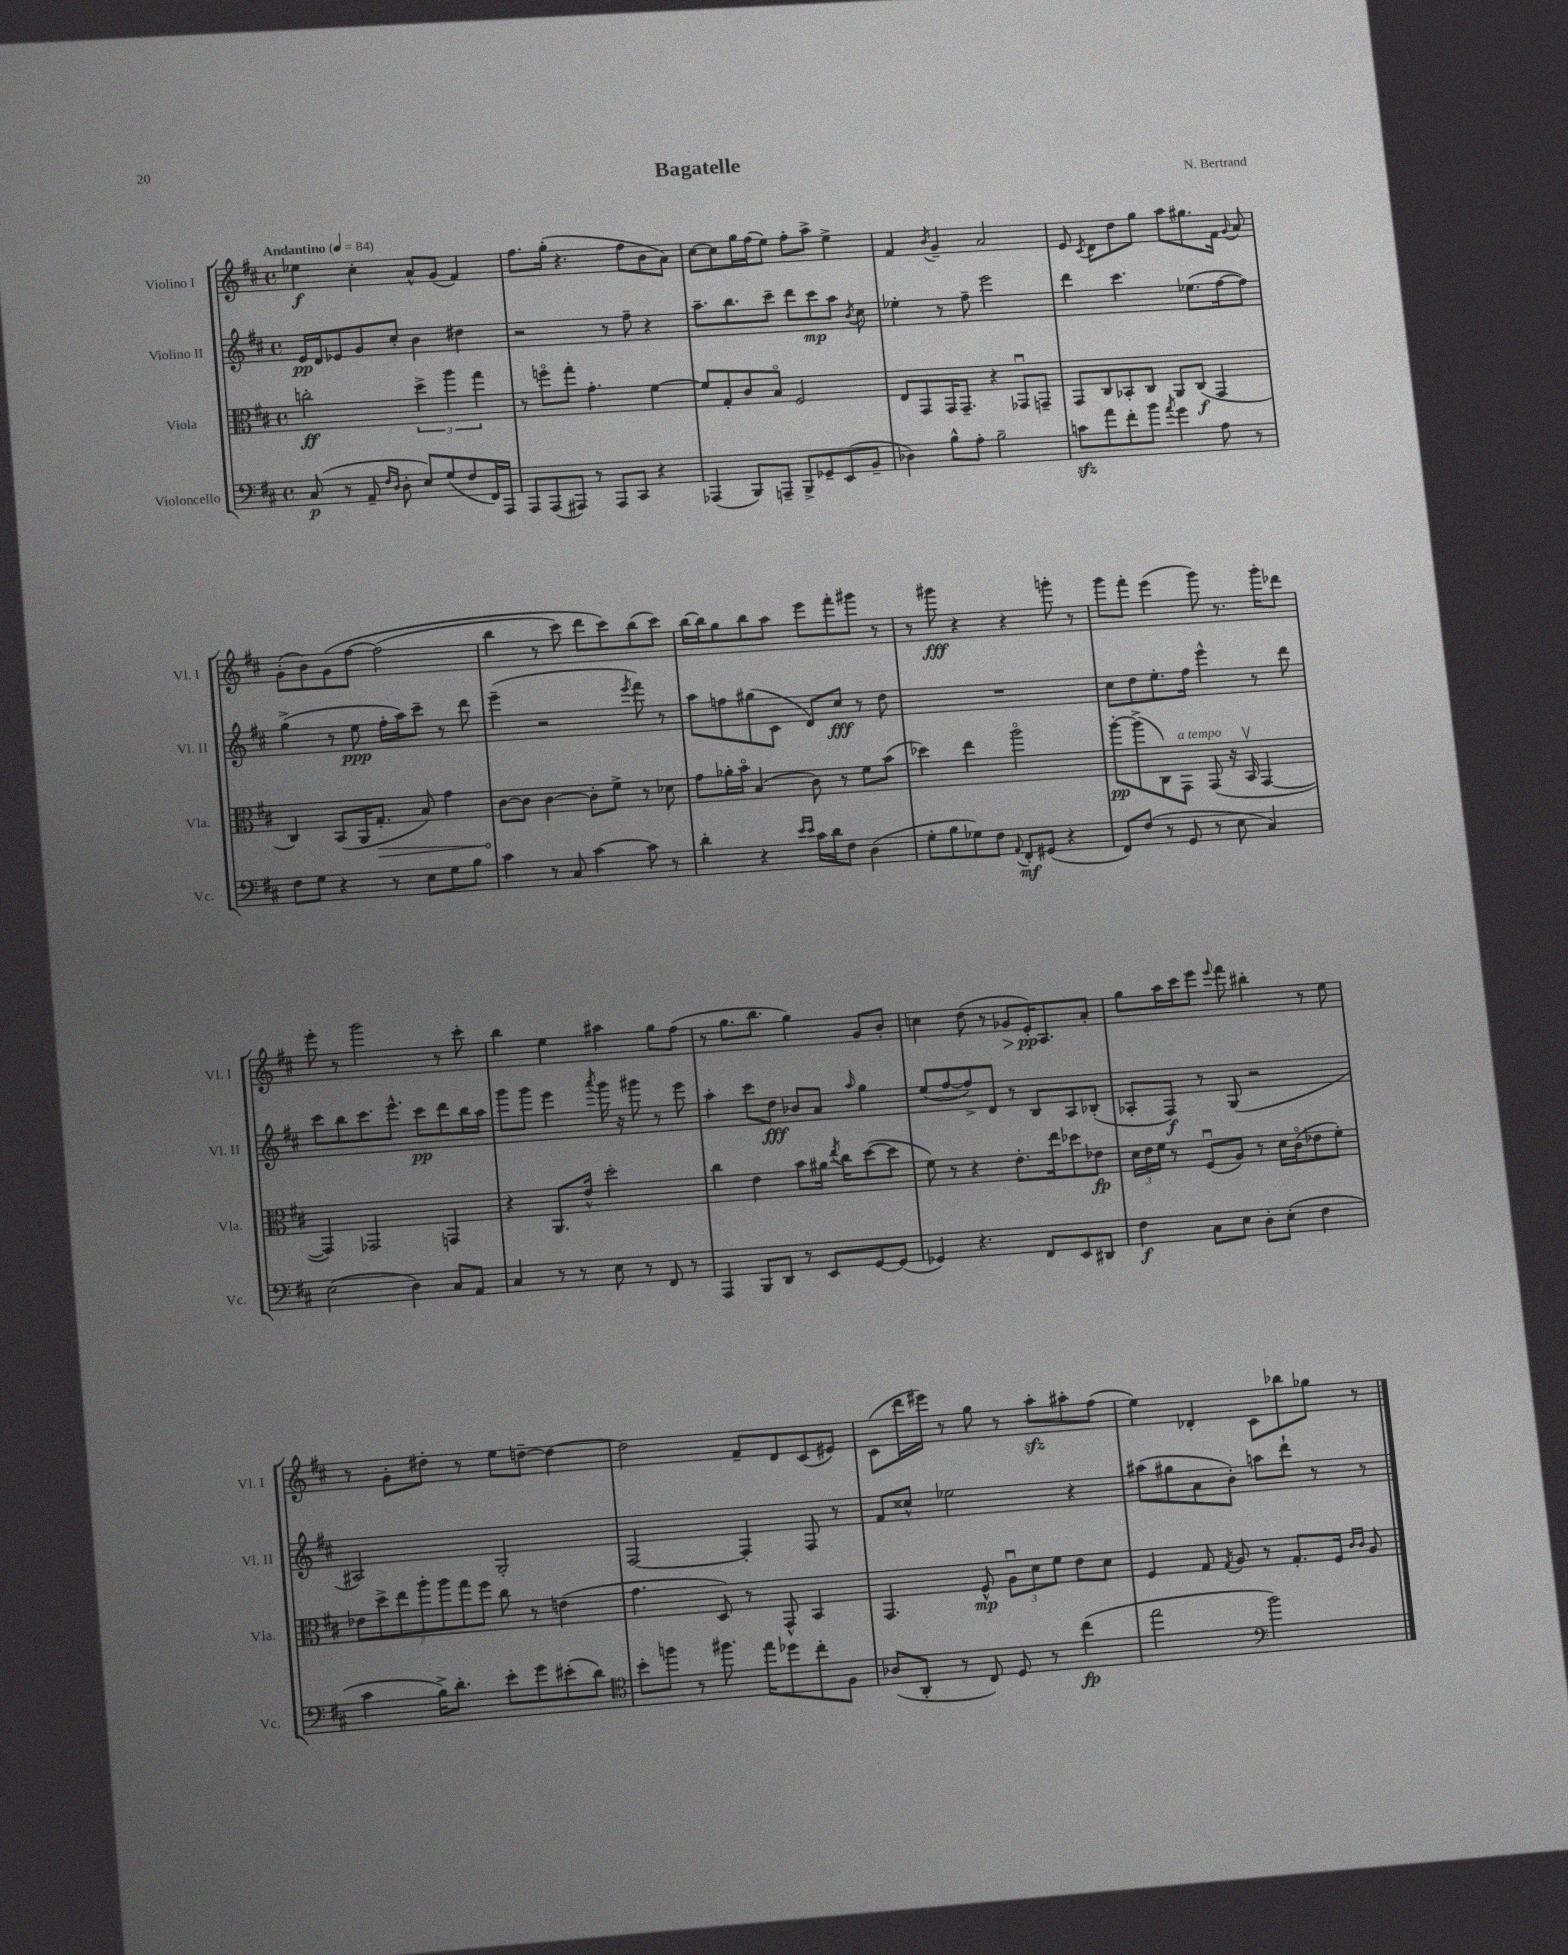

**kern	**dynam	**kern	**dynam	**kern	**dynam	**kern	**dynam
*part4	*part4	*part3	*part3	*part2	*part2	*part1	*part1
*staff4	*staff4	*staff3	*staff3	*staff2	*staff2	*staff1	*staff1
*I"Violoncello	*	*I"Viola	*	*I"Violino II	*	*I"Violino I	*
*I'Vc.	*	*I'Vla.	*	*I'Vl. II	*	*I'Vl. I	*
*clefF4	*	*clefC3	*	*clefG2	*	*clefG2	*
*k[f#c#]	*	*k[f#c#]	*	*k[f#c#]	*	*k[f#c#]	*
*M4/4	*	*M4/4	*	*M4/4	*	*M4/4	*
*met(c)	*	*met(c)	*	*met(c)	*	*met(c)	*
*MM84	*	*MM84	*	*MM84	*	*MM84	*
=1	=1	=1	=1	=1	=1	=1	=1
!	!	!	!	!	!	!LO:TX:a:B:t=Andantino	!
(8C#/	p	2ccn'\	ff	16e/LL	pp	4ee-X\	f
.	.	.	.	16d/J	.	.	.
8r	.	.	.	8e-X/	.	.	.
8AA~/	.	.	.	8g/	.	4cc#'\	.
16qqF#/LL	.	.	.	.	.	.	.
16qqD/JJ	.	.	.	.	.	.	.
8D'\	.	.	.	8cc#'/J	.	.	.
8E/L)	.	6dd^\	.	4b\	.	8a^^/L	.
(8G/	.	.	.	.	.	(8g/J	.
.	.	6aa\	.	.	.	.	.
8F#/	.	.	.	4dd#X\	.	4f#/)	.
.	.	6gg\	.	.	.	.	.
16FF#/L)	.	.	.	.	.	.	.
16AAA/JJ	.	.	.	.	.	.	.
=2	=2	=2	=2	=2	=2	=2	=2
8AAA/L	.	8r	.	2r	.	8.ff#\L	.
(8AAA/	.	8ffn\L	.	.	.	.	.
.	.	.	.	.	.	(16gg'\Jk	.
8AAA#X/J)	.	8gg'\J	.	.	.	4.r	.
8r	.	4.g'\	.	.	.	.	.
8AAA#/L	.	.	.	8r	.	.	.
8CC#/J	.	.	.	8ff#~\	.	8ff#\L	.
4r	.	[4f#\	.	4r	.	8b\	.
.	.	.	.	.	.	8a\J)	.
=3	=3	=3	=3	=3	=3	=3	=3
(4AAA-X/	.	8f#/L]	.	8.aa~\L	.	[8cc#\L	.
.	.	8G'/	.	.	.	8cc#\]	.
.	.	.	.	8.bb\	.	.	.
8BBB/L)	.	8c#/	.	.	.	16gg\L	.
.	.	.	.	.	.	(16ff#\J	.
8AAAn~/J	.	8B/J	.	8ccc#~\J	.	8ee\J)	.
8BBB^/L	.	2F#/	.	8ddd\L	.	8ff#'\L	.
8GG-X~/	.	.	.	8ccc#\	mp	8aa^\J	.
(8EE/	.	.	.	8aa\J	.	4ee^\	.
.	.	.	.	8qb/	.	.	.
8BB~/J	.	.	.	8cc#\	.	.	.
=4	=4	=4	=4	=4	=4	=4	=4
4D-X\)	.	8E/L	.	4ee-X'\	.	4f#/	.
.	.	8GG/	.	.	.	.	.
.	.	.	.	.	.	8qb/	.
8B^^\L	.	16GG/K	.	8r	.	4g~/	.
.	.	8.GG~/J	.	.	.	.	.
8A'\J	.	.	.	8ff#~\	.	.	.
2B~\	.	4r	.	2eee\	.	2a/	.
.	.	8GG-Xu/L	.	.	.	.	.
.	.	8GGn~/J	.	.	.	.	.
=5	=5	=5	=5	=5	=5	=5	=5
8cnzz\L	.	8GG/L	.	4ddd\	.	8e/	.
.	.	.	.	.	.	8qc#/	.
8a\	.	8C#/	.	.	.	8d\L	.
8f#'\	.	8BB-X'/	.	4.ccc#\	.	8dd\	.
8b\J	.	8C#/J	.	.	.	8gg\J	.
8qa/	.	.	.	.	.	.	.
4g\	.	8AA/L	.	.	.	8aa\L	.
.	.	(8C#/J	f	(8.ee-X\L	.	8.gg#X\	.
8A\	.	4GG/	.	.	.	.	.
.	.	.	.	[16ff#\k	.	16f#\Jk	.
.	.	.	.	.	.	8qqg/	.
8r	.	.	.	8ff#\J])	.	8a/	.
!!LO:LB:g=z
=6	=6	=6	=6	=6	=6	=6	=6
8F#\L	.	4C#/)	.	(4gg^\	.	(8g'\L	.
8G\J	.	.	.	.	.	8b\)	.
4r	.	(8BB/L	.	8r	.	(8g\	.
.	.	16AA/K	.	8ee\	ppp	[8ff#\J	.
!	!	!	!LO:HP:b	!	!	!	!
.	.	8.G'/J	>	.	.	.	.
8r	.	.	.	16ff#'\LL	.	(2ff#\]	.
.	.	.	.	16aa\J)	.	.	.
8E\L	.	8B/)	.	8ccc#~\J	.	.	.
8G\	.	4g\	.	8r	.	.	.
8B\J	.	.	.	8ddd\	.	.	.
=7	=7	=7	=7	=7	=7	=7	=7
4c#\	.	[8c#\L	.	(4eee~\	.	4bb\	.
.	.	8c#\J]	]	.	.	.	.
8r	.	[4c#\	.	2r	.	8r	.
8C#/	.	.	.	.	.	8ccc#\)	.
[4c#\	.	8c#'\L]	.	.	.	8ddd\L	.
.	.	8f#^\J	.	.	.	8ccc#\)	.
.	.	.	.	8qeee/	.	.	.
8c#\]	.	8r	.	8fff#\)	.	(8bb\	.
8r	.	8d-X\	.	8r	.	8ccc#\J)	.
=8	=8	=8	=8	=8	=8	=8	=8
4d'\	.	8g\L	.	8aa\L	.	[16bb\LL	.
.	.	.	.	.	.	16bb\J]	.
.	.	16a-X'\L	.	8ffn\	.	8gg\	.
.	.	16b\JJ	.	.	.	.	.
4r	.	(4B/	.	(8gg#X\	.	8bb\	.
.	.	.	.	8c#\J	.	8aa\J	.
16qqe/LL	.	.	.	.	.	.	.
16qqe/JJ	.	.	.	.	.	.	.
16c#\LL	.	8c#\)	.	8d/L)	.	8eee\L	.
16d\J	.	.	.	.	.	.	.
8F#\J	.	8r	.	8cc#/J	fff	8fff#'\	.
(4D\	.	8f#\L	.	8r	.	8ggg#X\J	.
.	.	(8b\J	.	8dd\	.	8r	.
=9	=9	=9	=9	=9	=9	=9	=9
8G'\L	.	4dd-X\)	.	1r	.	8r	.
8B\	.	.	.	.	.	8ggg#X\	fff
8G-X\)	.	4ee\	.	.	.	4r	.
8F#\J	.	.	.	.	.	.	.
8qqAA/	.	.	.	.	.	.	.
8FF#'/L	mf	2aa\	.	.	.	4r	.
(8GG#X/J	.	.	.	.	.	.	.
4r	.	.	.	.	.	8gggn'\	.
.	.	.	.	.	.	8r	.
=10	=10	=10	=10	=10	=10	=10	=10
8FF#/L)	.	[8aa'\L	pp	8cc#\L	.	8ggg\L	.
(8F#/J	.	(8aa^\]	.	8dd\	.	8fff#'\J	.
8r	.	8C#\)	.	8.ee'\	.	(4eee\	.
!	!	!LO:TX:a:i:t=a tempo	!	!	!	!	!
8GG/	.	8GG\J	.	.	.	.	.
.	.	.	.	16ff#\Jk	.	.	.
8r	.	(8GG/	.	4eee^^\	.	8ggg\)	.
8E\	.	16r	.	.	.	8.r	.
.	.	16BBv/	.	.	.	.	.
4C#/)	.	[4GG/	.	8r	.	.	.
.	.	.	.	.	.	16ggg'\KL	.
.	.	.	.	8ddd\	.	8ddd-X\J	.
!!LO:LB:g=z
=11	=11	=11	=11	=11	=11	=11	=11
(2E\	.	4GG/])	.	8ccc#\L	.	8eee'\	.
.	.	.	.	8bb\	.	8r	.
.	.	2GG-X/	.	8.ccc#\	.	2ggg\	.
.	.	.	.	8.eee^^\J	.	.	.
4D\)	.	.	.	.	.	.	.
.	.	.	.	8ccc#\L	pp	.	.
8C#/L	.	4GGn/	.	8ddd\	.	8r	.
8AA/J	.	.	.	16bb\L	.	8ccc#'\	.
.	.	.	.	16aa\JJ	.	.	.
=12	=12	=12	=12	=12	=12	=12	=12
4C#/	.	4r	.	8ggg\L	.	4bb\	.
.	.	.	.	8ggg\J	.	.	.
8r	.	8.AA/L	.	4eee\	.	4ee\	.
8r	.	.	.	.	.	.	.
.	.	16e^^/Jk	.	.	.	.	.
.	.	.	.	8qaaa/	.	.	.
8E\	.	2dd'\	.	16ggg\	.	4aa#X\	.
.	.	.	.	16r	.	.	.
8r	.	.	.	8ggg#X\	.	.	.
8FF#/	.	.	.	8r	.	8gg\L	.
8r	.	.	.	8eee\	.	(8ff#\J	.
=13	=13	=13	=13	=13	=13	=13	=13
4AAA/	.	4cc#\	.	4aa'\	.	8r	.
.	.	.	.	.	.	8.gg\L	.
8BBB/L	.	4e\	.	8ccc#\L	.	.	.
.	.	.	.	.	.	8.bb\J	.
8DD/J	.	.	.	8dd\J	fff	.	.
8r	.	8b\L	.	8b-X/L	.	4gg\)	.
8EE/L	.	16a#X\Jk	.	8a/J	.	.	.
.	.	8qee/	.	.	.	.	.
.	.	16cc#\KL	.	.	.	.	.
.	.	.	.	16qqaa/	.	.	.
[8GG/	.	([8dd\	.	4gg\	.	8g/L	.
(8GG/J]	.	8dd\J]	.	.	.	8b'/J	.
=14	=14	=14	=14	=14	=14	=14	=14
4GG-X/)	.	8f#\)	.	(8ee/L	.	4ccn\	.
.	.	8r	.	[8ff#/	.	.	.
4.r	.	4r	.	8ff#^/])	.	(8dd\	.
.	.	.	.	8d/J	.	8r	.
!	!	!	!	!	!	!	!LO:HP:b
.	.	8.e'\L	.	8r	.	8g-X/L	>
8FF#/L	.	.	.	8B/L	.	16e'/K)	pp
.	.	16ee\k	.	.	.	8.A/	]
8EE/	.	8dd-X\	.	8A/	.	.	.
8DD#X/J	.	8e-X\J	fp	(8B-X'/J	.	8a'/J	.
=15	=15	=15	=15	=15	=15	=15	=15
4F#\	f	24d\LL	.	8A-X'/L	.	8gg\L	.
.	.	24e\	.	.	.	.	.
.	.	24f#\JJ	.	.	.	.	.
.	.	8r	.	8F#/J)	f	16aa\L	.
.	.	.	.	.	.	16ccc#\J	.
8C#\L	.	(8F#u/L	.	8r	.	8eee\J	.
.	.	.	.	.	.	8qqeee/	.
8E\J	.	8A/J)	.	(8G/	.	8fff#\	.
8D'\L	.	8r	.	2r	.	4bb#X'\	.
(8E'\J	.	16d\LL	.	.	.	.	.
.	.	(16c#\J	.	.	.	.	.
4F#\	.	8e-X\	.	.	.	8r	.
.	.	8f#'\J)	.	.	.	8ee\	.
!!LO:LB:g=z
=16	=16	=16	=16	=16	=16	=16	=16
4c#\	.	14e-X\L	.	2A#X/)	.	8r	.
.	.	14dd^\	.	.	.	.	.
.	.	.	.	.	.	8g'\L	.
.	.	14ee\	.	.	.	.	.
.	.	14aa'\	.	.	.	.	.
16B^\KL)	.	.	.	.	.	8dd#X'\J	.
.	.	14aa\	.	.	.	.	.
8.d'\J	.	.	.	.	.	.	.
.	.	14gg\	.	.	.	.	.
.	.	.	.	.	.	8r	.
.	.	14ff#\J	.	.	.	.	.
8e'\L	.	8cc#\	.	2G'/	.	8ee\L	.
8g\	.	8r	.	.	.	[8ddn~\J	.
(8e#X'\	.	(4en\	.	.	.	4dd\_	.
8d\J)	.	.	.	.	.	.	.
=17	=17	=17	=17	=17	=17	=17	=17
*clefC4	*	*	*	*	*	*	*
8b'\L	.	4.g\	.	[2F#/	.	2dd\]	.
8ffn\J	.	.	.	.	.	.	.
8r	.	.	.	.	.	.	.
8.ff#X\	.	8D/)	.	.	.	.	.
.	.	8r	.	4F#'/]	.	8f#~/L	.
16ee\KL	.	.	.	.	.	.	.
8dd-X\	.	8GG^^/	.	.	.	8d/	.
8cc#'\	.	4BB/	.	8F#/	.	(8c#/	.
8F#\J	.	.	.	8r	.	8e#X/J)	.
=18	=18	=18	=18	=18	=18	=18	=18
(8A-X/L	.	4.GG/	.	8f#/L	.	(8c#\L	.
8AA'/J	.	.	.	8cc##X^^/J	.	16ddd\L	.
.	.	.	.	.	.	16eee#X\JJ)	.
8r	.	.	.	2ee-X\	.	8r	.
8C#/)	.	8F#^^/	mp	.	.	8gg\	.
8D/	.	12Au\L	.	.	.	8r	.
.	.	12d\	.	.	.	.	.
8r	.	.	.	.	.	8aazz'\L	.
.	.	12f#\J	.	.	.	.	.
(4cc#\	fp	8e\L	.	4r	.	8aa#X'\	.
.	.	8d\J	.	.	.	(8ff#\J	.
=19	=19	=19	=19	=19	=19	=19	=19
2ee\	.	4F#/	.	(8aa#X\L	.	4ee\)	.
.	.	.	.	8gg#X\	.	.	.
.	.	8G/	.	8a\	.	4d-X'/	.
.	.	8qG/	.	.	.	.	.
.	.	8A/	.	8b'\J)	.	.	.
*clefF4	*	*	*	*	*	*	*
2b\)	.	8r	.	8aan\L	.	8c#\L	.
.	.	8.G'/L	.	8ddd`\J	.	8bb-X\	.
.	.	.	.	8r	.	8gg-X\J	.
.	.	16F#/Jk	.	.	.	.	.
.	.	16qqc#/LL	.	.	.	.	.
.	.	16qqc#/JJ	.	.	.	.	.
.	.	8A/	.	8r	.	8r	.
==	==	==	==	==	==	==	==
*-	*-	*-	*-	*-	*-	*-	*-
